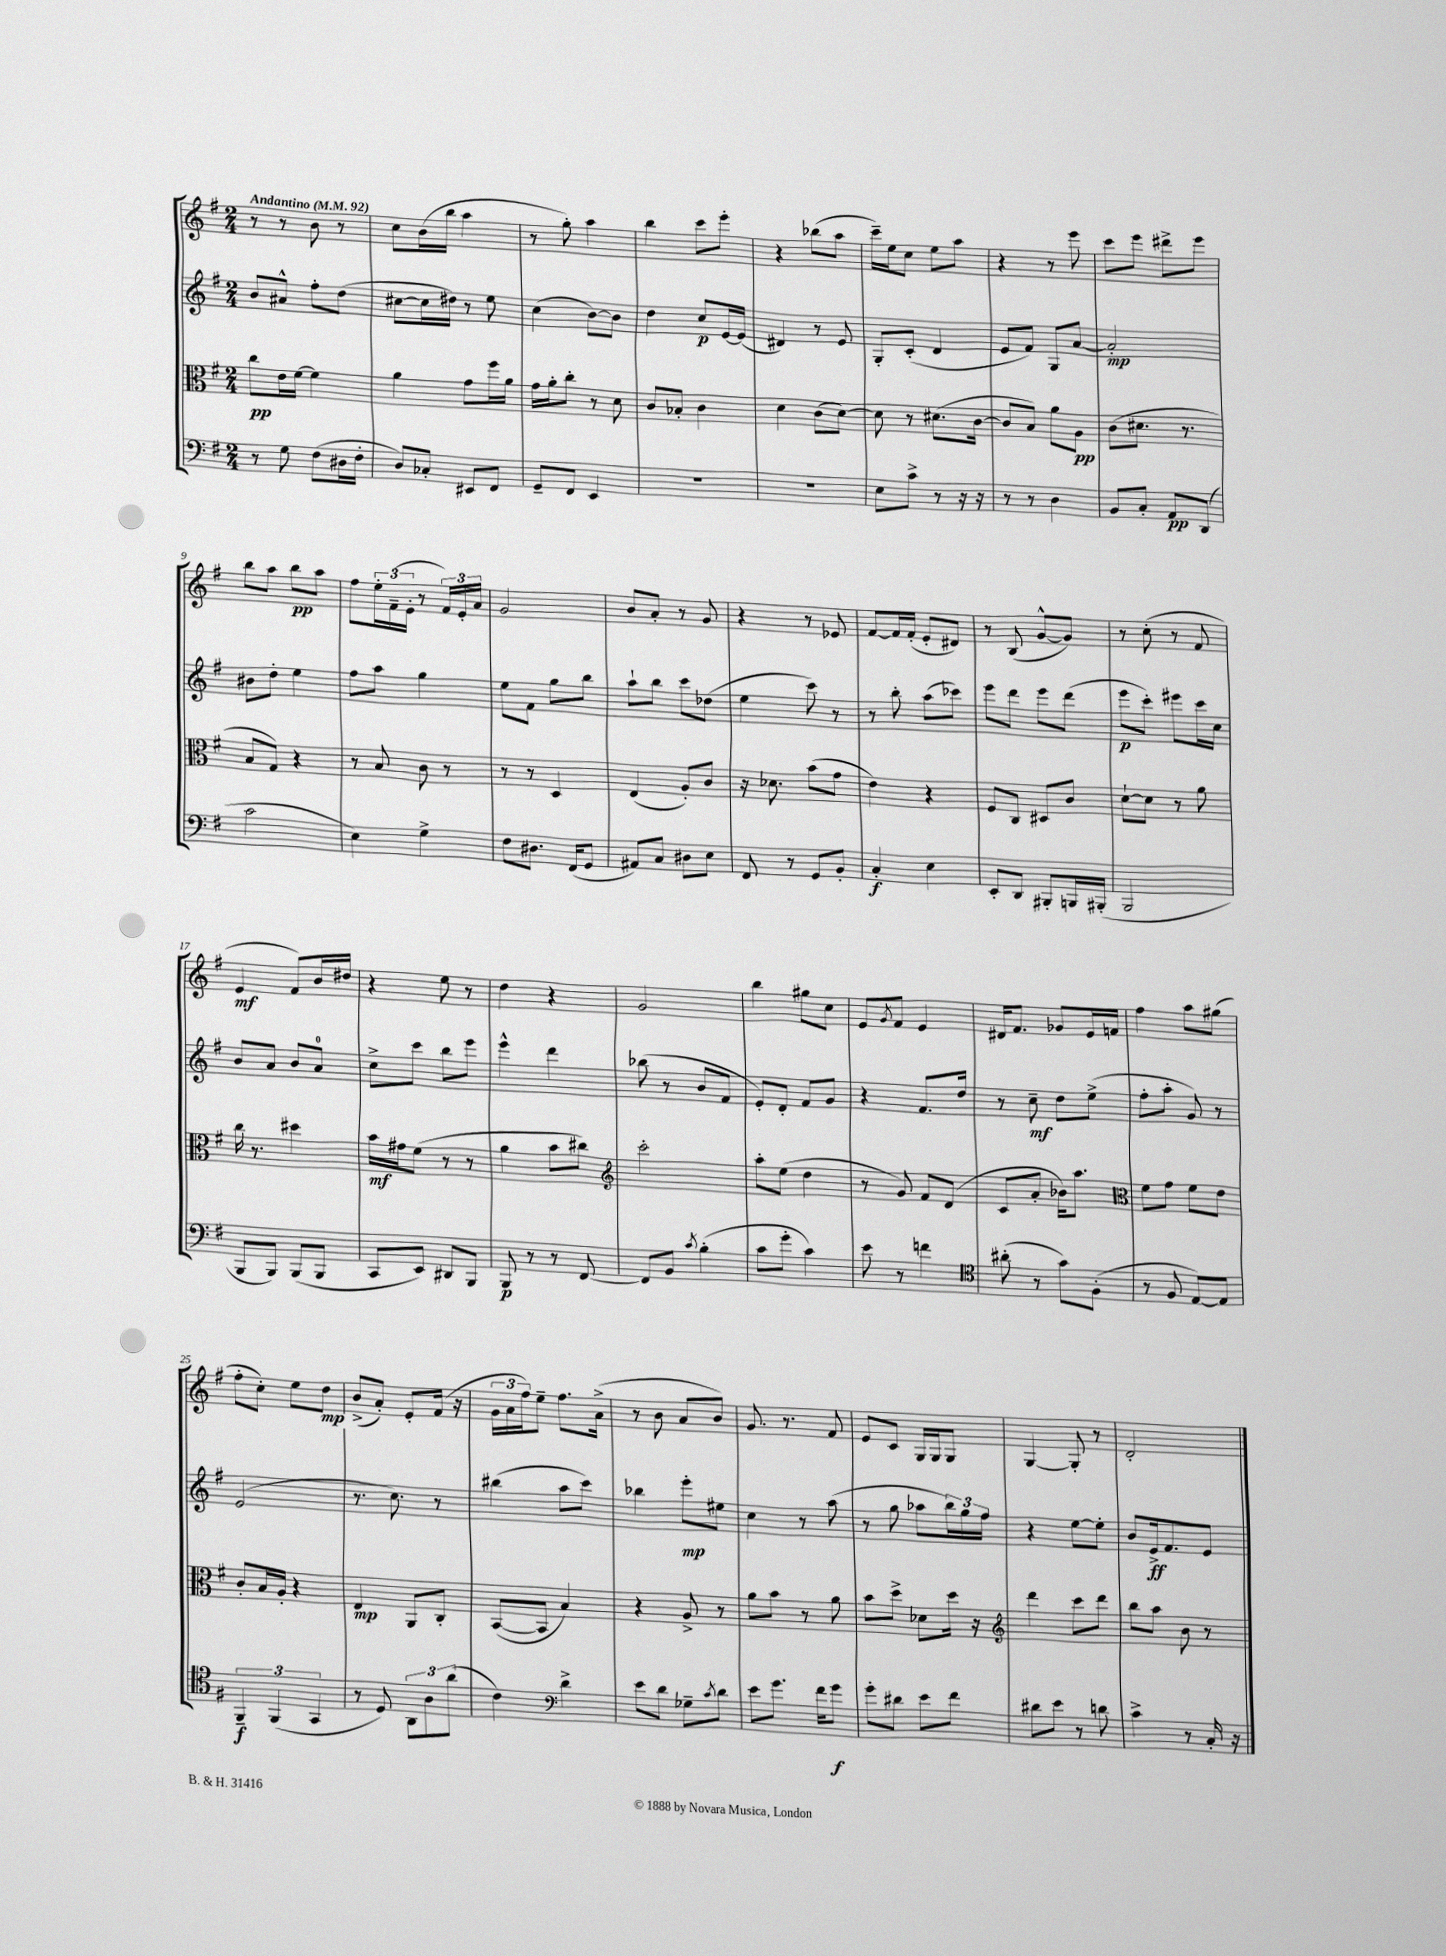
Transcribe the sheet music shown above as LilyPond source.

<<
\new StaffGroup <<
\new Staff = "s0" {
    \clef treble \key g \major \numericTimeSignature \time 2/4 \tempo "Andantino" 4 = 92
    r8 r8 b'8 r8 |
    c''8 b'16( b''16 a''4 |
    r8 g''8-.) a''4 |
    b''4 c'''8 e'''8-. |
    r4 bes''8( a''8 |
    c'''16--) e''16 c''8 e''8 a''8 |
    r4 r8 e'''8 |
    c'''8 e'''8 dis'''8-> e'''8 |
    b''8 a''8 b''8\pp a''8 |
    fis''8 \tuplet 3/2 { e''16-. fis'16--( e'16-. } r8 \tuplet 3/2 { fis'16) e'16-. a'16 } |
    g'2 |
    b'8 a'8-. r8 g'8 |
    r4 r8 ees'8 |
    fis'8~ fis'16 fis'16-.( e'8-. dis'8) |
    r8 b8( g'8~-^ g'8) |
    r8 c''8-.( r8 fis'8 |
    e'4\mf fis'8) b'16 dis''16 |
    r4 e''8 r8 |
    d''4 r4 |
    g'2 |
    b''4 gis''8 c''8 |
    e'8 \acciaccatura { g'8 } fis'8 e'4 |
    dis'16 fis'8. ges'8 e'16 f'16 |
    fis''4 a''8 gis''8( |
    fis''8-. c''8-.) e''8 d''8\mp |
    b'8->( a'8-.) e'8-. fis'16( r16 |
    \tuplet 3/2 { g'16 a'16 fis''16) } e''8-- fis''8. a'16->( |
    r8 b'8 a'8 b'8) |
    g'8. r8. fis'8 |
    e'8 c'8 g16 g16 g8 |
    g4~ g8-. r8 |
    d'2-. \bar "|." |
}
\new Staff = "s1" {
    \clef treble \key g \major \numericTimeSignature \time 2/4
    b'8 ais'8-^ fis''8-. d''8( |
    cis''8~ cis''16 dis''16) r8 e''8 |
    c''4( b'8~) b'8 |
    d''4 c''8\p e'16~ e'16( |
    dis'4) r8 e'8 |
    g8-. c'8-.( d'4 |
    e'8 fis'8) g8 a'8~ |
    a'2-.\mp |
    bis'8 d''8-. e''4 |
    fis''8 a''8 g''4 |
    e''8 fis'8 g''8 b''8 |
    a''8-! b''8 c'''8 des''8( |
    e''4 c'''8) r8 |
    r8 b''8-. a''8( ces'''8) |
    e'''8 d'''8 e'''8 d'''8( |
    e'''8\p c'''8-.) eis'''8 c'''16 c''16 |
    b'8 a'8 b'8 a'8-0 |
    c''8-> c'''8 b''8 e'''8 |
    e'''4-^ d'''4 |
    bes''8( r8 b'8 fis'8 |
    e'8-.) d'8-. fis'8 g'8 |
    r4 fis'8. d''16 |
    r8 c''8--\mf d''8 e''8->( |
    fis''8-. a''8-. g'8) r8 |
    e'2( |
    r8. c''8.) r8 |
    bis''4( a''8 c'''8) |
    bes''4 e'''8-.\mp eis''8 |
    c''4 r8 a''8( |
    r8 g''8 aes''8 \tuplet 3/2 { b''16) g''16 fis''16 } |
    r4 e''8~ e''8-. |
    b'8 e'16->\ff fis'8. e'8 \bar "|." |
}
\new Staff = "s2" {
    \clef alto \key g \major \numericTimeSignature \time 2/4
    c''8\pp e'16 fis'16~ fis'4 |
    a'4 g'8 fis''16 a'16 |
    g'16 a'16-. c''8-. r8 d'8 |
    c'8 bes8-. c'4 |
    d'4 c'8( d'8~) |
    d'8 r8 dis'8.( c'16~ |
    c'8 b8) a'8 a8\pp |
    c'8( dis'8. r8. |
    b8 g8) r4 |
    r8 b8 c'8 r8 |
    r8 r8 d4 |
    e4( a8-.) c'8 |
    r16 des'8. b'8( g'8 |
    e'4) r4 |
    fis8 c8 dis8 c'8 |
    d'8~-! d'8 r8 a'8 |
    c''16 r8. dis''4 |
    b'16\mf gis'16 fis'8( r8 r8 |
    a'4 b'8 cis''8) |
    \clef treble c'''2-. |
    a''8-. e''8( d''4 |
    r8 g'8) fis'8 d'8( |
    c'8 a'8-. bes'16) a''8. |
    \clef alto fis'8 g'8 fis'8 e'8 |
    c'8-. b16 a16-. r4 |
    e4\mp a,8 c8-. |
    b,8~( b,8 b4) |
    r4 a8-> r8 |
    a'8 b'8 r8 a'8 |
    b'8 d''8-> des'8 d''16 r16 |
    \clef treble d'''4 c'''8 d'''8 |
    b''8 a''8 b'8 r8 \bar "|." |
}
\new Staff = "s3" {
    \clef bass \key g \major \numericTimeSignature \time 2/4
    r8 g8 fis8( dis16 fis16-. |
    d8) ces8-. eis,8 fis,8 |
    g,8-- fis,8 e,4 |
    R2 |
    r2 |
    e8 c'8-> r8 r16 r16 |
    r8 r8 d4 |
    b,8 c8-. a,8\pp d,8( |
    c'2 |
    e4) g4-> |
    fis8 dis8. fis,16( g,8 |
    ais,8) c8 dis8 e8 |
    fis,8 r8 g,8 b,8-. |
    c4-.\f e4 |
    e,8-. d,8 bis,,8-. b,,16 bis,,16-.( |
    b,,2 |
    b,,8 b,,8) b,,8( b,,8 |
    c,8 e,8) dis,8 b,,8 |
    b,,8\p r8 r8 fis,8~ |
    fis,8 b,8 \acciaccatura { c'8 } b4-.( |
    c'8 g'8-. c'4) |
    e'8 r8 f'4 |
    \clef tenor ais'8-.( r8 g'8) fis8-.( |
    r8 fis8 e8~) e8 |
    \tuplet 3/2 { fis,4--\f fis,4( g,4 } |
    r8 d8) \tuplet 3/2 { a,8 a8 a'8( } |
    c'4) \clef bass d'4-> |
    e'8 d'8 ges8-- \acciaccatura { c'8 } d'8 |
    e'8 g'8. fis'16 g'8\f |
    g'8-. dis'8 e'8 fis'8 |
    dis'8 e'8 r8 d'8 |
    c'4-> r8 c16-. r16 \bar "|." |
}
>>
>>
